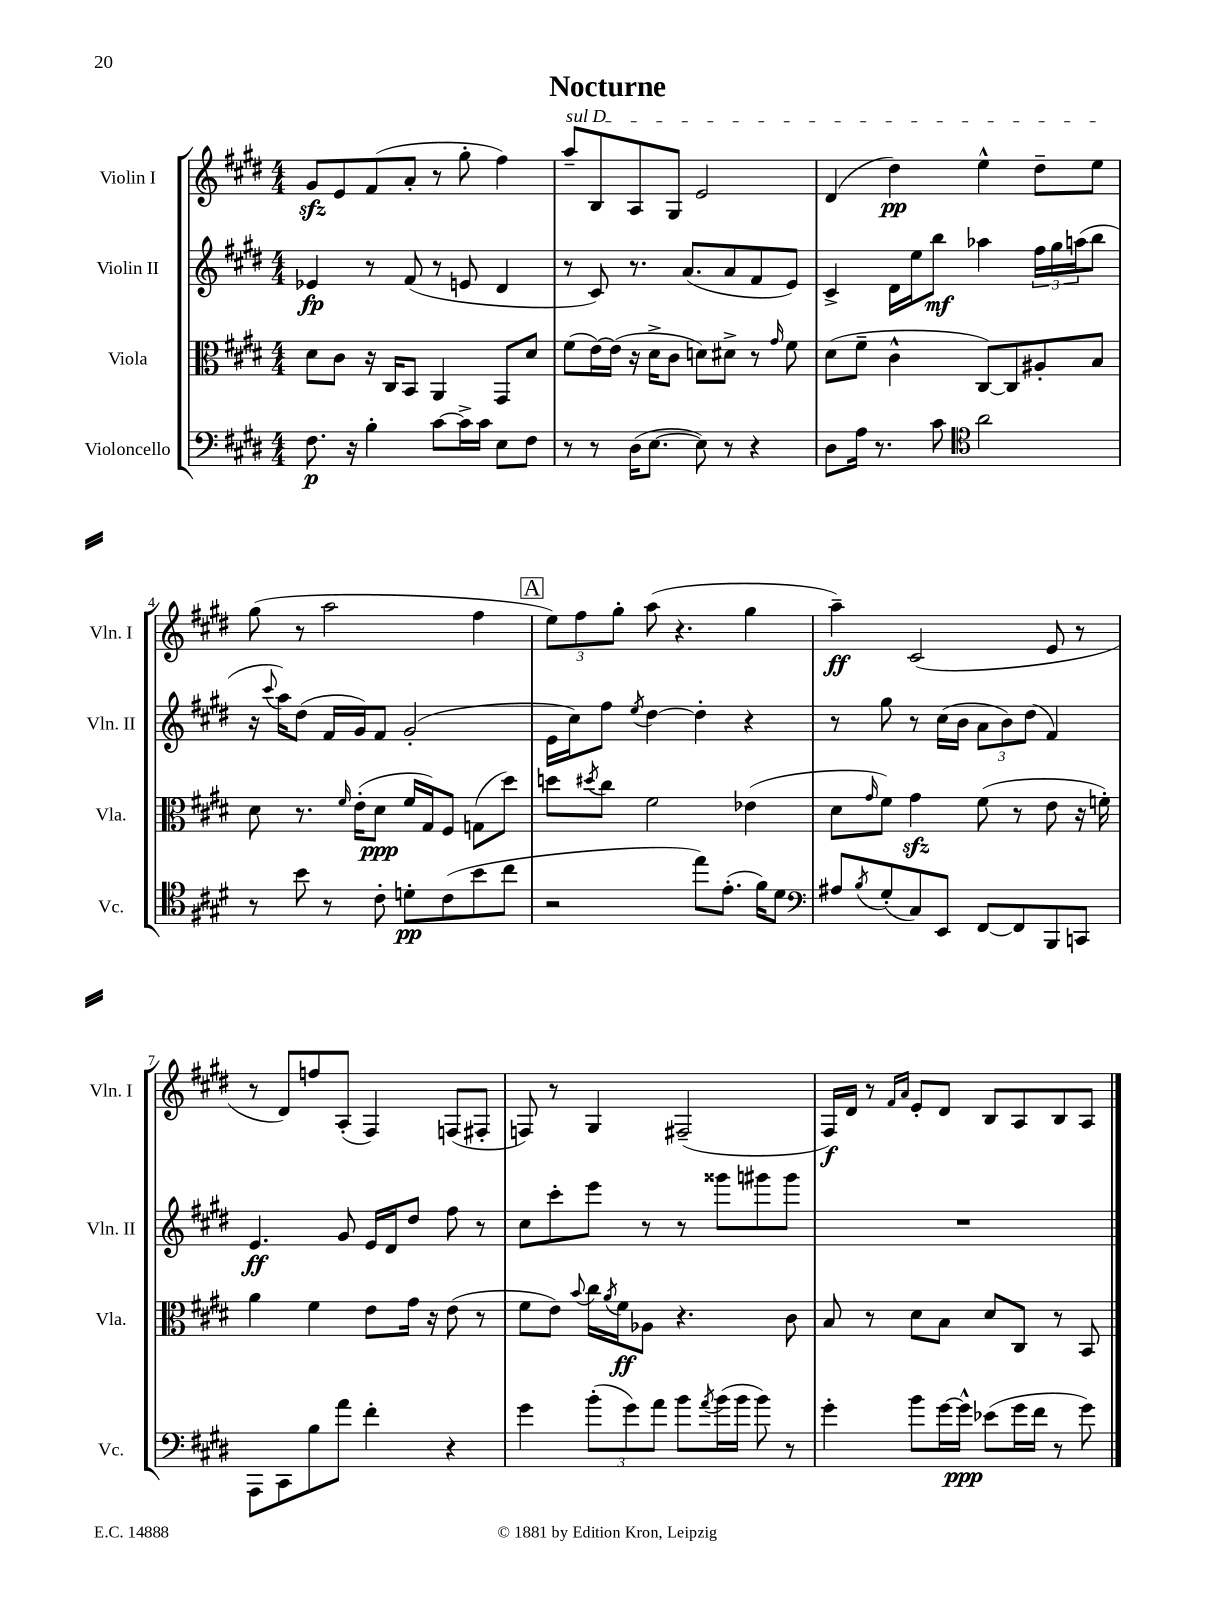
\header { title = "Nocturne" }
<<
\new StaffGroup <<
\new Staff = "s0" \with { instrumentName = "Violin I" shortInstrumentName = "Vln. I" } {
    \clef treble \key e \major \numericTimeSignature \time 4/4
    gis'8\sfz e'8 fis'8( a'8-. r8 gis''8-. fis''4) |
    \once \override TextSpanner.bound-details.left.text = \markup { \italic "sul D" } a''8--\startTextSpan b8 a8 gis8 e'2 |
    dis'4( dis''4\pp) e''4-^ dis''8-- e''8\stopTextSpan |
    gis''8( r8 a''2 fis''4 |
    \mark \markup { \box "A" } \tuplet 3/2 { e''8) fis''8 gis''8-. } a''8( r4. gis''4 |
    a''4--\ff) cis'2( e'8 r8 |
    r8 dis'8) f''8 a8-.( fis4) f8( fis8-. |
    f8) r8 gis4 fis2--( |
    fis16\f) dis'16 r8 \grace { fis'16 a'16 } e'8-. dis'8 b8 a8 b8 a8 \bar "|." |
}
\new Staff = "s1" \with { instrumentName = "Violin II" shortInstrumentName = "Vln. II" } {
    \clef treble \key e \major \numericTimeSignature \time 4/4
    ees'4\fp r8 fis'8( r8 e'8 dis'4 |
    r8 cis'8) r8. a'8.( a'8 fis'8 e'8) |
    cis'4-> dis'16 e''16 b''8\mf aes''4 \tuplet 3/2 { fis''16 gis''16 a''16( } b''8 |
    r16 \appoggiatura { cis'''8 } a''16) dis''8( fis'16 gis'16) fis'8 gis'2-.( |
    \mark \markup { \box "A" } e'16 cis''16) fis''8 \acciaccatura { e''8 } dis''4~ dis''4-. r4 |
    r8 gis''8 r8 cis''16( b'16 \tuplet 3/2 { a'8 b'8) dis''8( } fis'4) |
    e'4.\ff gis'8 e'16 dis'16 dis''8 fis''8 r8 |
    cis''8 cis'''8-. e'''8 r8 r8 gisis'''8 gis'''8 gis'''8 |
    R1 \bar "|." |
}
\new Staff = "s2" \with { instrumentName = "Viola" shortInstrumentName = "Vla." } {
    \clef alto \key e \major \numericTimeSignature \time 4/4
    dis'8 cis'8 r16 cis16 b,8 a,4 gis,8 dis'8 |
    fis'8( e'16~) e'16( r16 dis'16-> cis'8 d'8) dis'8-> r8 \grace { gis'16 } fis'8 |
    dis'8( fis'8-- cis'4-^ cis8~) cis8 ais8-. b8 |
    dis'8 r8. \grace { fis'16 } e'16-.( dis'8\ppp fis'16 gis16) fis8 g8( dis''8) |
    \mark \markup { \box "A" } d''8 \acciaccatura { dis''8 } cis''8 fis'2 ees'4( |
    dis'8 \grace { gis'16 } fis'8) gis'4\sfz fis'8( r8 e'8 r16 f'16-.) |
    a'4 fis'4 e'8 gis'16 r16 e'8( r8 |
    fis'8 e'8) \appoggiatura { b'8 } cis''16 \acciaccatura { a'8 } fis'16\ff aes8 r4. cis'8 |
    b8 r8 dis'8 b8 dis'8 cis8 r8 b,8 \bar "|." |
}
\new Staff = "s3" \with { instrumentName = "Violoncello" shortInstrumentName = "Vc." } {
    \clef bass \key e \major \numericTimeSignature \time 4/4
    fis8.\p r16 b4-. cis'8~ cis'16-> cis'16 e8 fis8 |
    r8 r8 dis16( e8.~ e8) r8 r4 |
    dis8 a16 r8. cis'8 \clef tenor a'2 |
    r8 b'8 r8 cis'8-. d'8-.\pp cis'8( b'8 cis''8 |
    \mark \markup { \box "A" } r2 e''8) e'8.-.( fis'16) dis'8 |
    \clef bass ais8 \acciaccatura { b8 } gis8-.( cis8) e,8 fis,8~ fis,8 b,,8 c,8 |
    a,,8 cis,8 b8 a'8 fis'4-. r4 |
    gis'4 \tuplet 3/2 { b'8-.( gis'8) a'8 } b'8 \acciaccatura { a'8 } b'16( b'16 b'8) r8 |
    gis'4-. b'8 gis'16~ gis'16-^\ppp ees'8( gis'16 fis'16 r8 gis'8) \bar "|." |
}
>>
>>
